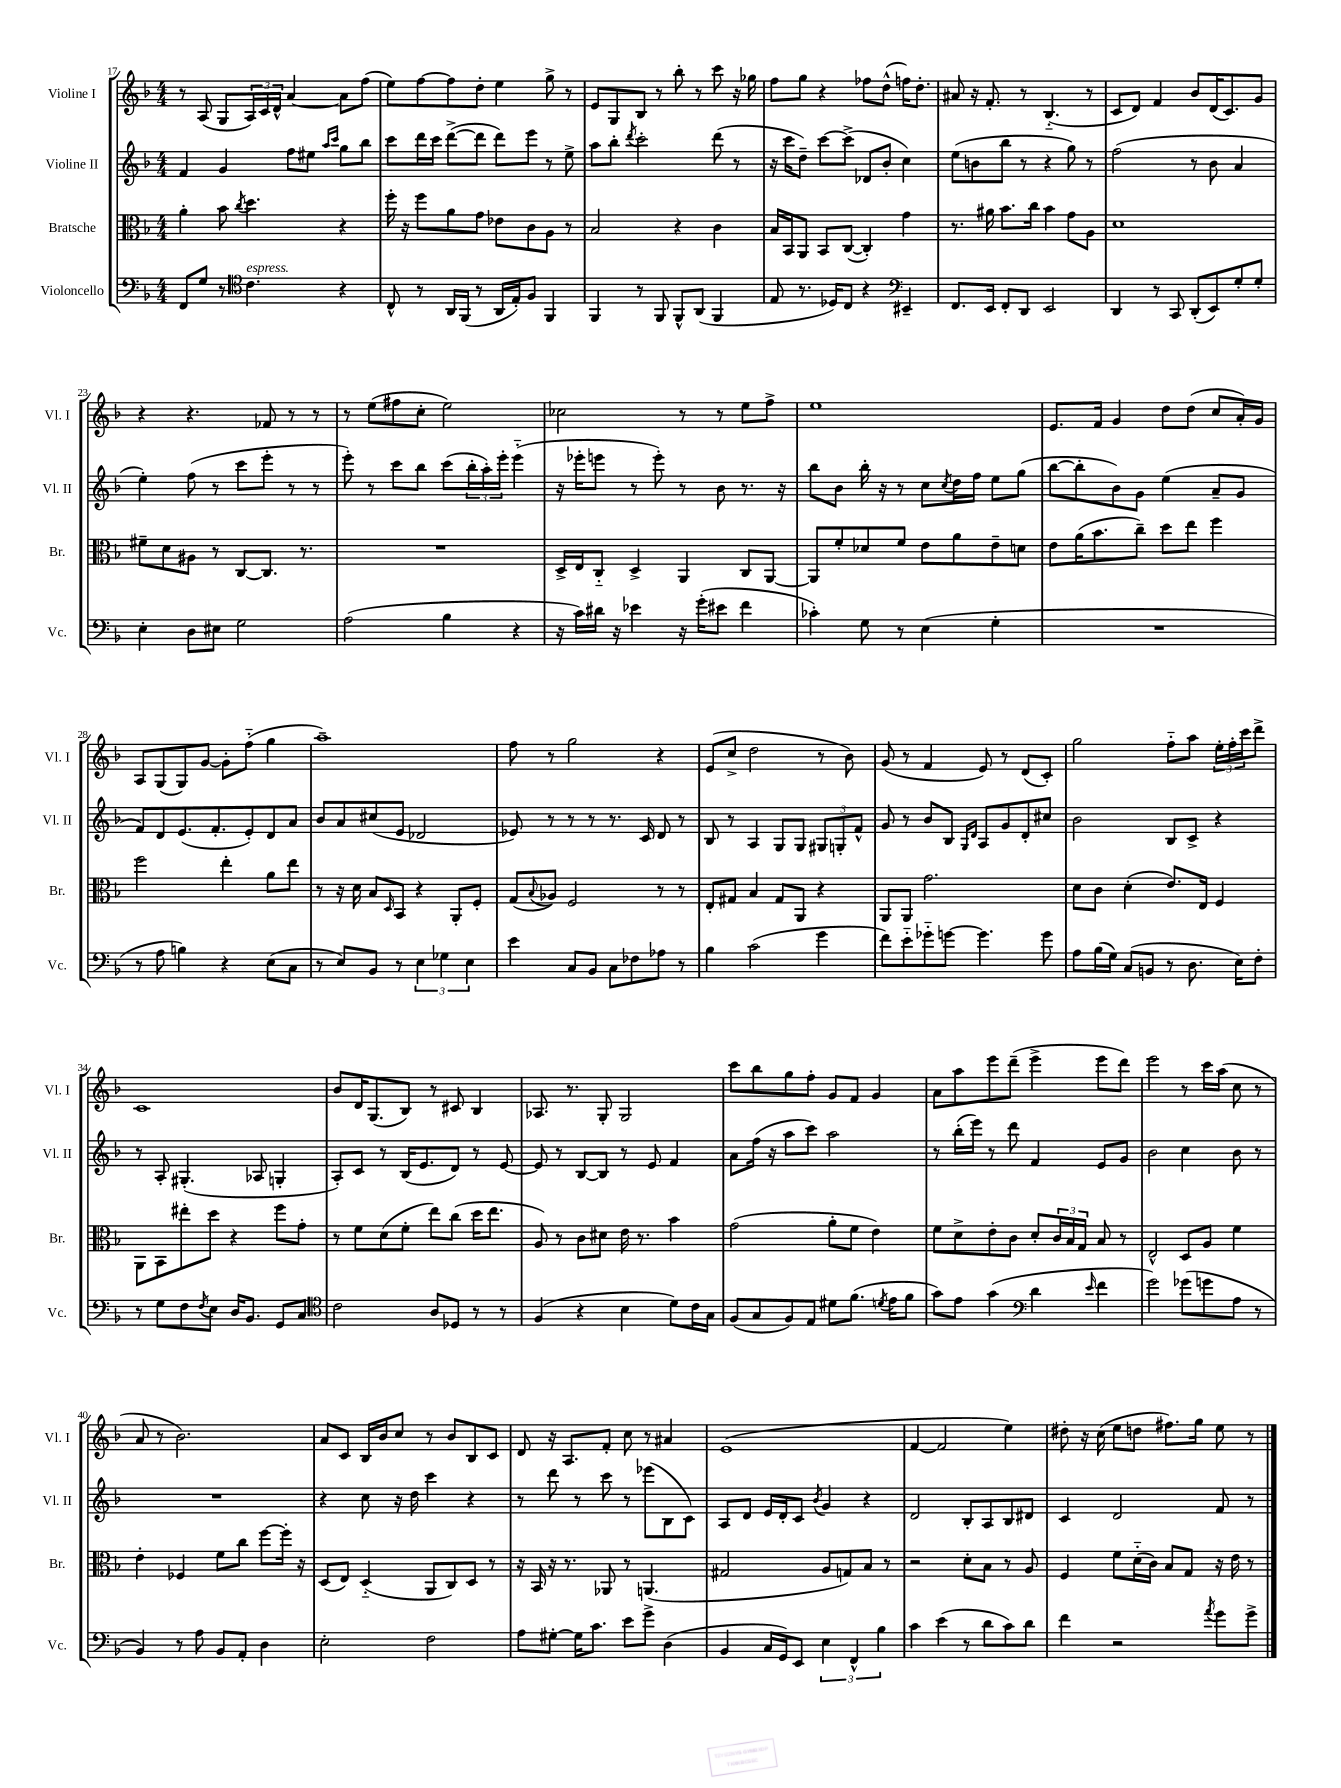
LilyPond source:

<<
\new StaffGroup <<
\new Staff = "s0" \with { instrumentName = "Violine I" shortInstrumentName = "Vl. I" } {
    \clef treble \key f \major \numericTimeSignature \time 4/4
    r8 a8( g8 \tuplet 3/2 { a16) c'16 d'16-^ } a'4~ a'8 f''8( |
    e''8) f''8~ f''8 d''8-. e''4 g''8-> r8 |
    e'8 g8 bes8 r8 bes''8-. r8 c'''8 r16 ges''16 |
    f''8 g''8 r4 fes''8 d''8-^( f''16) d''8.-. |
    ais'8 r16 f'8.-. r8 bes4.-_( r8 |
    c'8 d'8) f'4 bes'8 d'16( c'8.) g'8 |
    r4 r4. fes'8 r8 r8 |
    r8 e''8( fis''8 c''8-. e''2) |
    ces''2 r8 r8 e''8 f''8-> |
    e''1 |
    e'8. f'16 g'4 d''8 d''8( c''8 a'16-.) g'16 |
    a8 g8( g8) g'8~ g'8-. f''8-_( g''4 |
    a''1--) |
    f''8 r8 g''2 r4 |
    e'8( c''8-> d''2 r8 bes'8) |
    g'8( r8 f'4 e'8) r8 d'8( c'8-.) |
    g''2 f''8-_ a''8 \tuplet 3/2 { e''16-. f''16-. c'''16 } d'''8-> |
    c'1 |
    bes'8 d'16 g8.( bes8) r8 cis'8 bes4 |
    aes8. r8. g8-. g2 |
    c'''8 bes''8 g''8 f''8-. g'8 f'8 g'4 |
    a'8 a''8 e'''8 d'''8--( e'''4-> e'''8 d'''8) |
    e'''2 r8 c'''16 a''16( c''8 r8 |
    a'8 r8 bes'2.) |
    a'8 c'8 bes16 bes'16 c''8 r8 bes'8 bes8 c'8 |
    d'8 r16 a8. f'8-. c''8 r8 ais'4 |
    e'1( |
    f'4~ f'2 e''4) |
    dis''8-. r16 c''16( e''8 d''8 fis''8.) g''16 e''8 r8 \bar "|." |
}
\new Staff = "s1" \with { instrumentName = "Violine II" shortInstrumentName = "Vl. II" } {
    \clef treble \key f \major \numericTimeSignature \time 4/4
    f'4 g'4 f''8 eis''8 \grace { a''16 c'''16 } g''8 bes''8 |
    c'''8 d'''16 c'''16 d'''8~->( d'''8 d'''8) e'''8 r8 e''8-> |
    a''8 bes''8-. \acciaccatura { d'''8 } c'''2-. d'''8( r8 |
    r16 c'''16 d''8--) c'''8~ c'''8->( des'8 bes'8-. c''4) |
    e''8( b'8 bes''8 r8 r4 g''8) r8 |
    f''2( r8 bes'8 a'4 |
    e''4-.) f''8( r8 c'''8 e'''8-. r8 r8 |
    e'''8-.) r8 c'''8 bes''8 c'''8( \tuplet 3/2 { bes''16-. a''16-.) e'''16-. } e'''4-_( |
    r16 ees'''16-. e'''8 r8 e'''8-.) r8 bes'8 r8. r16 |
    bes''8 bes'8 bes''16-. r16 r8 c''8 \acciaccatura { c''8 } d''16 f''16 e''8 g''8( |
    bes''8~ bes''8-. bes'8) g'8 e''4( a'8-- g'8 |
    f'8) d'8 e'8.( f'8.-. e'8-.) d'8 a'8 |
    bes'8 a'8 cis''8( e'8 des'2 |
    ees'8) r8 r8 r8 r8. c'16 d'8 r8 |
    bes8 r8 a4 g8 g8 \tuplet 3/2 { gis8 g8-. f'8-^ } |
    g'8 r8 bes'8 bes8 \grace { g16 d'16 } a8 g'8 d'8-. cis''8 |
    bes'2 bes8 c'8-> r4 |
    r8 a8-. gis4.-.( aes8 g4-. |
    a8-.) c'8 r8 bes16( e'8. d'8) r8 e'8~ |
    e'8 r8 bes8~ bes8 r8 e'8 f'4 |
    a'8 f''16( r16 a''8 c'''8) a''2 |
    r8 bes''16-.( e'''16) r8 d'''8 f'4 e'8 g'8 |
    bes'2 c''4 bes'8 r8 |
    R1 |
    r4 c''8 r16 d''16 c'''4 r4 |
    r8 d'''8 r8 c'''8 r8 ees'''8( bes8 c'8) |
    a8 d'8 e'16 d'16-. c'8 \acciaccatura { bes'8 } g'4 r4 |
    d'2 bes8-. a8 bes8 dis'8 |
    c'4 d'2 f'8 r8 \bar "|." |
}
\new Staff = "s2" \with { instrumentName = "Bratsche" shortInstrumentName = "Br." } {
    \clef alto \key f \major \numericTimeSignature \time 4/4
    a'4-. bes'8 \acciaccatura { c''8 } d''4. r4 |
    f''16-. r16 f''8 a'8 g'8 ees'8 c'8 a8 r8 |
    bes2 r4 c'4 |
    bes16 bes,16 a,8 bes,8 c8~( c4-.) g'4 |
    r8. ais'16 bes'8. c''16 bes'4 g'8 a8 |
    d'1 |
    fis'8-- d'8 ais8 r8 c8~ c8. r8. |
    R1 |
    d16-> e16 c8-_ d4-> a,4 c8 a,8~ |
    a,8 f'8-. des'8 f'8 e'8 a'8 e'8-- d'8 |
    e'8 a'16( bes'8. c''8--) d''8 e''8 f''4 |
    f''2 e''4-. a'8 e''8 |
    r8 r16 d'16 bes8 \grace { d16 } bes,8 r4 a,8-. f8-. |
    g8( \appoggiatura { bes8 } aes8) f2 r8 r8 |
    e8-. gis8 bes4 gis8 a,8 r4 |
    a,8 a,8 g'2. |
    d'8 c'8 d'4-.( e'8.) e16 f4 |
    a,8 bes,8 eis''8-. d''8 r4 f''8 g'8-. |
    r8 f'8 d'8( f'8-. e''8) c''8( d''16 e''8. |
    a8) r8 c'8 dis'8 e'16 r8. bes'4 |
    g'2( a'8-. f'8 e'4) |
    f'8 d'8-> e'8-. c'8 d'8-. \tuplet 3/2 { c'16 bes16 g16 } bes8 r8 |
    e2-^ d8 a8 f'4 |
    e'4-. fes4 f'8 c''8 f''8~ f''16-. r16 |
    d8( e8) d4-_( a,8 c8) d8 r8 |
    r16 bes,16 r16 r8. aes,8 r8 a,4.( |
    gis2 a8 g8) bes8 r8 |
    r2 d'8-. bes8 r8 a8 |
    f4 f'8 d'16-_( c'16) bes8 g8 r16 e'16 r8 \bar "|." |
}
\new Staff = "s3" \with { instrumentName = "Violoncello" shortInstrumentName = "Vc." } {
    \clef bass \key f \major \numericTimeSignature \time 4/4
    f,8 g8 r8 \clef tenor c'4.^\markup { \italic "espress." } r4 |
    c8-^ r8 a,16 f,16( r8 a,16 e16-.) f8 f,4 |
    f,4 r8 f,8 f,8-^ a,8( f,4 |
    e8 r8. des16) c8 r4 \clef bass eis,4-- |
    f,8. e,16 f,8-. d,8 e,2 |
    d,4 r8 c,8 d,8-.( e,8) g8-. g8-. |
    e4-. d8 eis8 g2 |
    a2( bes4 r4 |
    r16 c'16) dis'16 r16 ees'4 r16 g'16-.( eis'8 f'4 |
    ces'4-.) g8 r8 e4( g4-. |
    R1 |
    r8 a8 b4) r4 e8( c8 |
    r8 e8) bes,8 r8 \tuplet 3/2 { e4 ges4 e4 } |
    e'4 c8 bes,8 c8 fes8 aes8 r8 |
    bes4 c'2( g'4 |
    f'8) e'8-_ ges'8-_ g'8~ g'4. g'8 |
    a8 bes16( g16) c8( b,8 r8 d8. e16) f8-. |
    r8 g8 f8 \acciaccatura { f8 } e8 d16 bes,8. g,8 c8 |
    \clef tenor c'2 a8 des8 r8 r8 |
    f4( r4 bes4 d'8) c'16 g16 |
    f8( g8 f8) e8 dis'8 f'8.( \acciaccatura { d'8 } e'16 f'8 |
    g'8) e'8 g'4( \clef bass d'4 \grace { e'16 } f'4 |
    g'2) ges'8( g'8 a8 r8 |
    bes,4) r8 a8 bes,8 a,8-. d4 |
    e2-. f2 |
    a8 gis8~-. gis16 c'8. e'8 g'8-> d4( |
    bes,4 c16 g,16) e,8 \tuplet 3/2 { e4 f,4-^ bes4 } |
    c'4 e'4( r8 d'8 c'8) d'8 |
    f'4 r2 \acciaccatura { a'8 } g'8 g'8-> \bar "|." |
}
>>
>>
\layout { \context { \Score currentBarNumber = #17 } }
